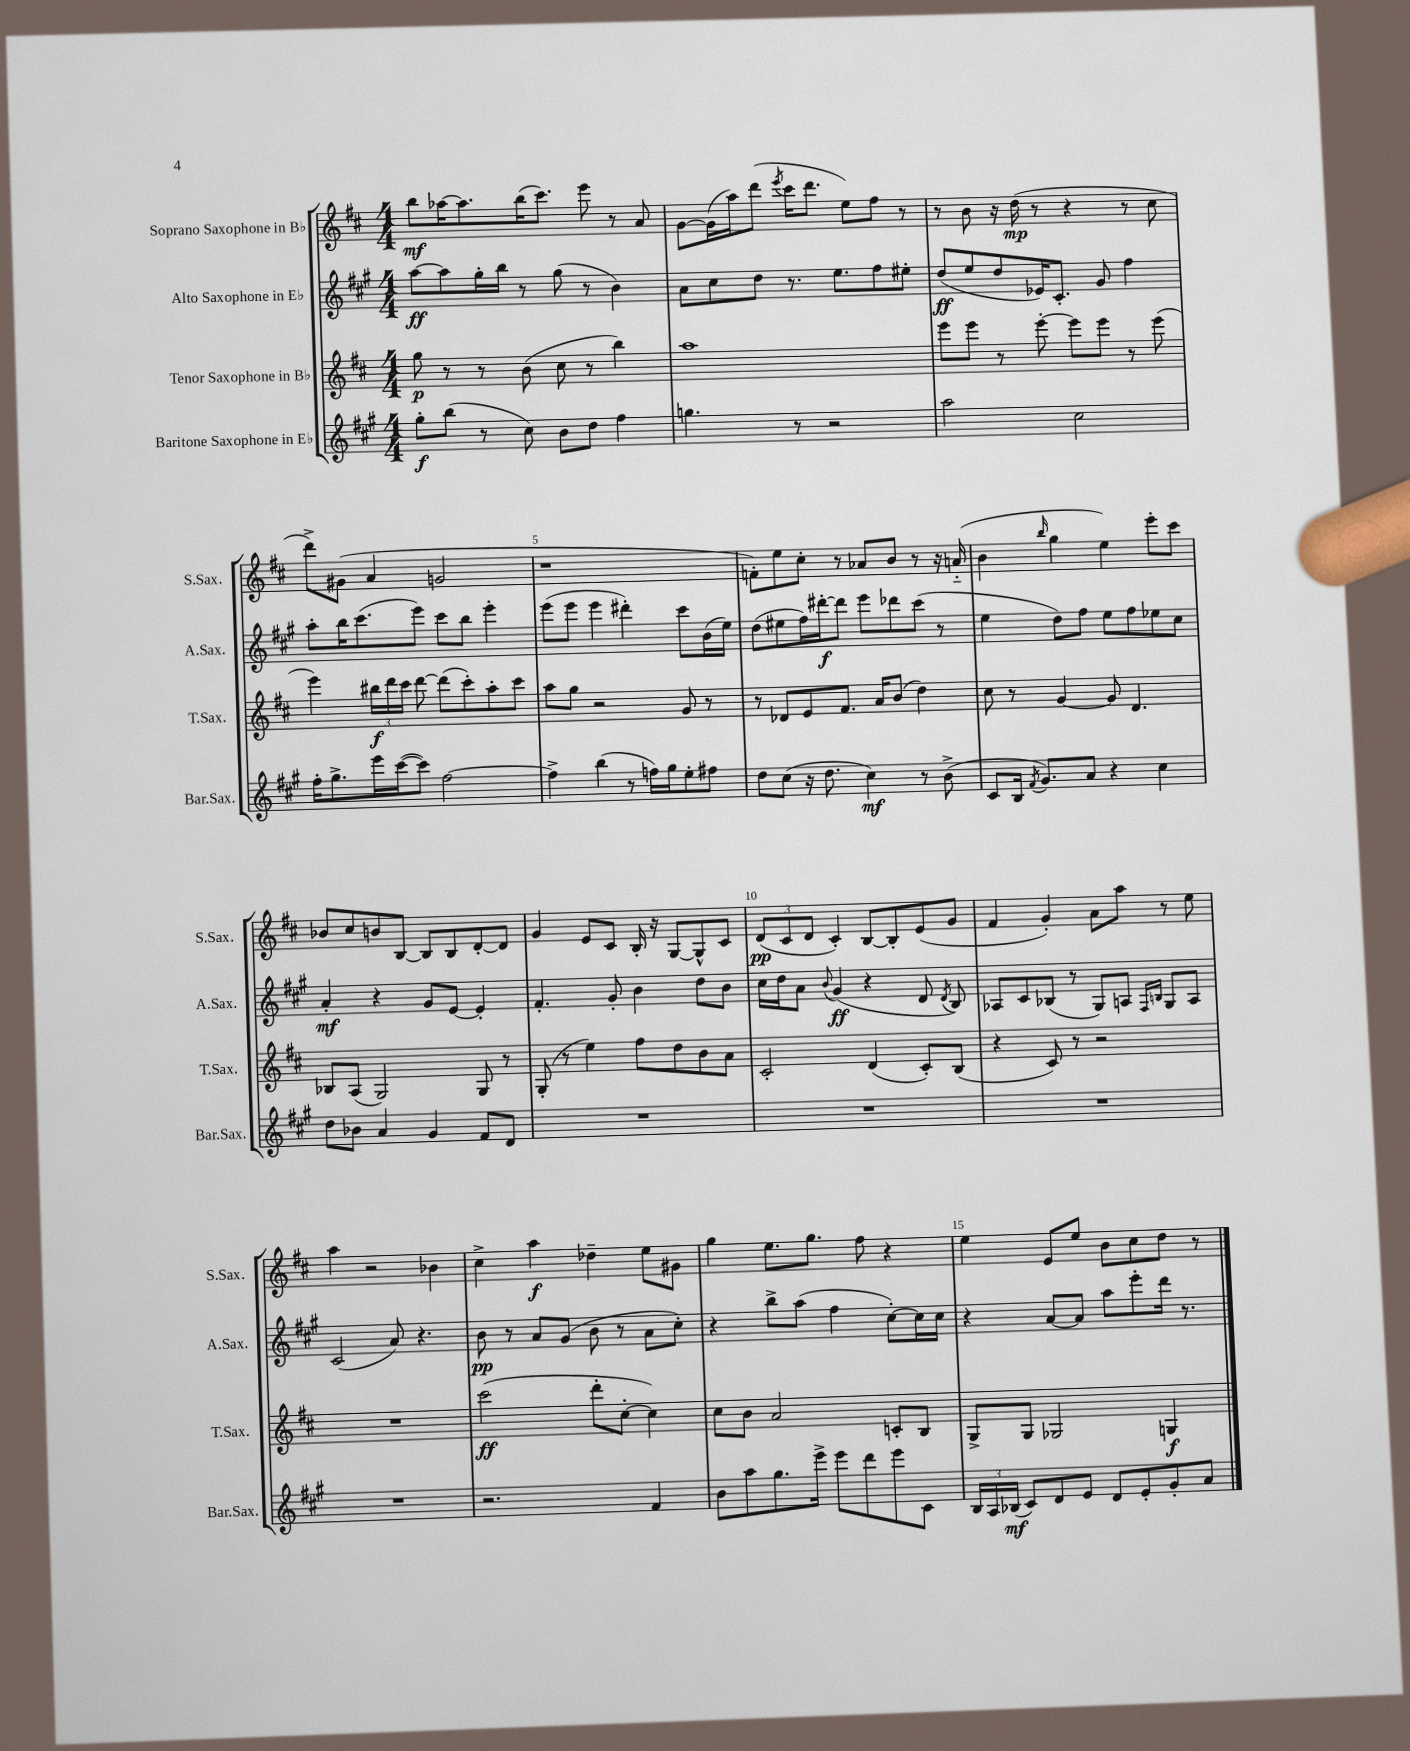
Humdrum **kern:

**kern	**kern	**kern	**kern
*staff4	*staff3	*staff2	*staff1
*clefG2	*clefG2	*clefG2	*clefG2
*k[f#c#g#]	*k[f#c#]	*k[f#c#g#]	*k[f#c#]
*M4/4	*M4/4	*M4/4	*M4/4
8gg#'	8gg	[8aa	8bb
(8bb	8r	8aa]	[16aa-
.	.	.	8.aa-]
8r	8r	16gg#'	.
.	.	16bb	.
8cc#)	(8b	8r	(16bb
.	.	.	8.ccc#)
8b	8cc#	(8gg#	.
8dd	8r	8r	8eee
4ff#	4bb)	4b)	8r
.	.	.	8a
=	=	=	=
4.gg	1aa	8a	[8g
.	.	8cc#	(16g]
.	.	.	16aa)
.	.	8dd	(8ddd
.	.	.	8qeee
8r	.	8.r	16ccc#
.	.	.	8.ddd
2r	.	.	.
.	.	8.ee	.
.	.	.	8ee)
.	.	8ff#	8ff#
.	.	8ee#'	8r
=	=	=	=
2aa	8eee	(8dd	8r
.	8eee	8ee	8b
.	8r	8dd	16r
.	.	.	(16dd
.	[8eee'	16e-)	8r
.	.	8.c#'	.
2cc#	8eee]	.	4r
.	8eee	8g#	.
.	8r	4ff#	8r
.	(8eee	.	8cc#
=	=	=	=
16ff#'	4eee)	8aa'	8ddd^)
8.gg#^	.	.	.
.	.	16bb	(8g#
.	.	(8.ccc#	.
16eee	24bb#	.	4a
.	24ddd	.	.
([16ccc#	.	.	.
.	24ccc#	.	.
8ccc#])	[8ddd	8eee)	.
[2ff#	(8ddd]	8ccc#	2g
.	8ccc#')	8bb	.
.	8aa'	4eee'	.
.	8ccc#	.	.
=	=	=	=
4ff#^]	8aa	(8eee	1r
.	8gg	8eee	.
(4bb	2r	4eee	.
8r	.	4ddd#')	.
16ff)	.	.	.
16gg#	.	.	.
8ee'	8g	8ccc#	.
8ff#	8r	(16b	.
.	.	16ee)	.
=	=	=	=
8dd	8r	(8dd	8f')
(8cc#	8d-	8ee#	8ee
16r	8e	16ff#)	8cc#'
8.dd	.	[16ddd#'	.
.	8.f#	8ddd#]	8r
4cc#)	.	8eee	8a-
.	16a	.	.
.	(8b	8ddd-	8b
8r	4dd)	(8ccc#	8r
(8b^	.	8r	16r
.	.	.	(16a'~
=	=	=	=
8c#	8cc#	4ee	4b
16B	8r	.	.
8qf#	.	.	.
8.g#)	.	.	.
.	.	.	16qqbb
.	[4g	8dd)	4gg
8a	.	8ff#	.
4r	8g]	8ee	4ee)
.	4.d	8ff#	.
4cc#	.	8ee-	8eee'
.	.	8cc#	8ccc#
=	=	=	=
8dd	8B-	4a'	8b-
8b-	(8A	.	8cc#
4a	2G)	4r	8b
.	.	.	[8B
4g#	.	8g#	8B]
.	.	[8e	8B
8f#	8G	4e']	[8d'
8d	8r	.	8d]
=	=	=	=
1r	(8G'	4.f#'	4g
.	8r	.	.
.	4ee)	.	8e
.	.	8g#'	8c#
.	8ff#	4b	16B'
.	.	.	16r
.	8dd	.	[8G
.	8b	8dd	8G^^]
.	8a	8b	8c#
=	=	=	=
1r	2c#'	16cc#	(12d
.	.	16dd	.
.	.	.	12c#
.	.	8a	.
.	.	.	12d
.	.	8qqb	.
.	.	(4g#	4c#')
.	(4d	4r	[8B
.	.	.	8B']
.	8c#')	8d	(8e
.	.	8qd	.
.	(8B	8B)	8g
=	=	=	=
1r	4r	8A-	4f#
.	.	8c#	.
.	8c#)	(8B-	4g')
.	8r	8r	.
.	2r	8G#)	8a
.	.	8A	8aa
.	.	16qqF#	.
.	.	16qqB	.
.	.	8G#	8r
.	.	8A	8ee
=	=	=	=
1r	1r	(2c#	4aa
.	.	.	2r
.	.	8a)	.
.	.	4.r	.
.	.	.	4b-
=	=	=	=
2.r	(2ccc#	8b	4cc#^
.	.	8r	.
.	.	8a	4aa
.	.	(8g#	.
.	8ddd'	8b	4dd-~
.	[8cc#'	8r	.
4f#	4cc#])	8a	8ee
.	.	8cc#')	8g#
=	=	=	=
8b	8cc#	4r	4gg
8aa	8b	.	.
8.gg#	2a	8bb^	8.ee
.	.	(8aa	.
16eee^	.	.	8.gg
8eee	.	4ff#	.
8ddd	.	.	8ff#
8eee	8c'	[8cc#')	4r
8c#	8B	16cc#]	.
.	.	16cc#	.
=	=	=	=
24B	8G^	4r	4ee
24A	.	.	.
(24B-	.	.	.
8c#)	8G	.	.
8d	2G-	[8a	8e
8e	.	8a]	8ee
8d	.	8aa	8b
8e'	.	8eee'	8cc#
8g#'	4G	16ddd	8dd
.	.	8.r	.
8a	.	.	8r
==	==	==	==
*-	*-	*-	*-
